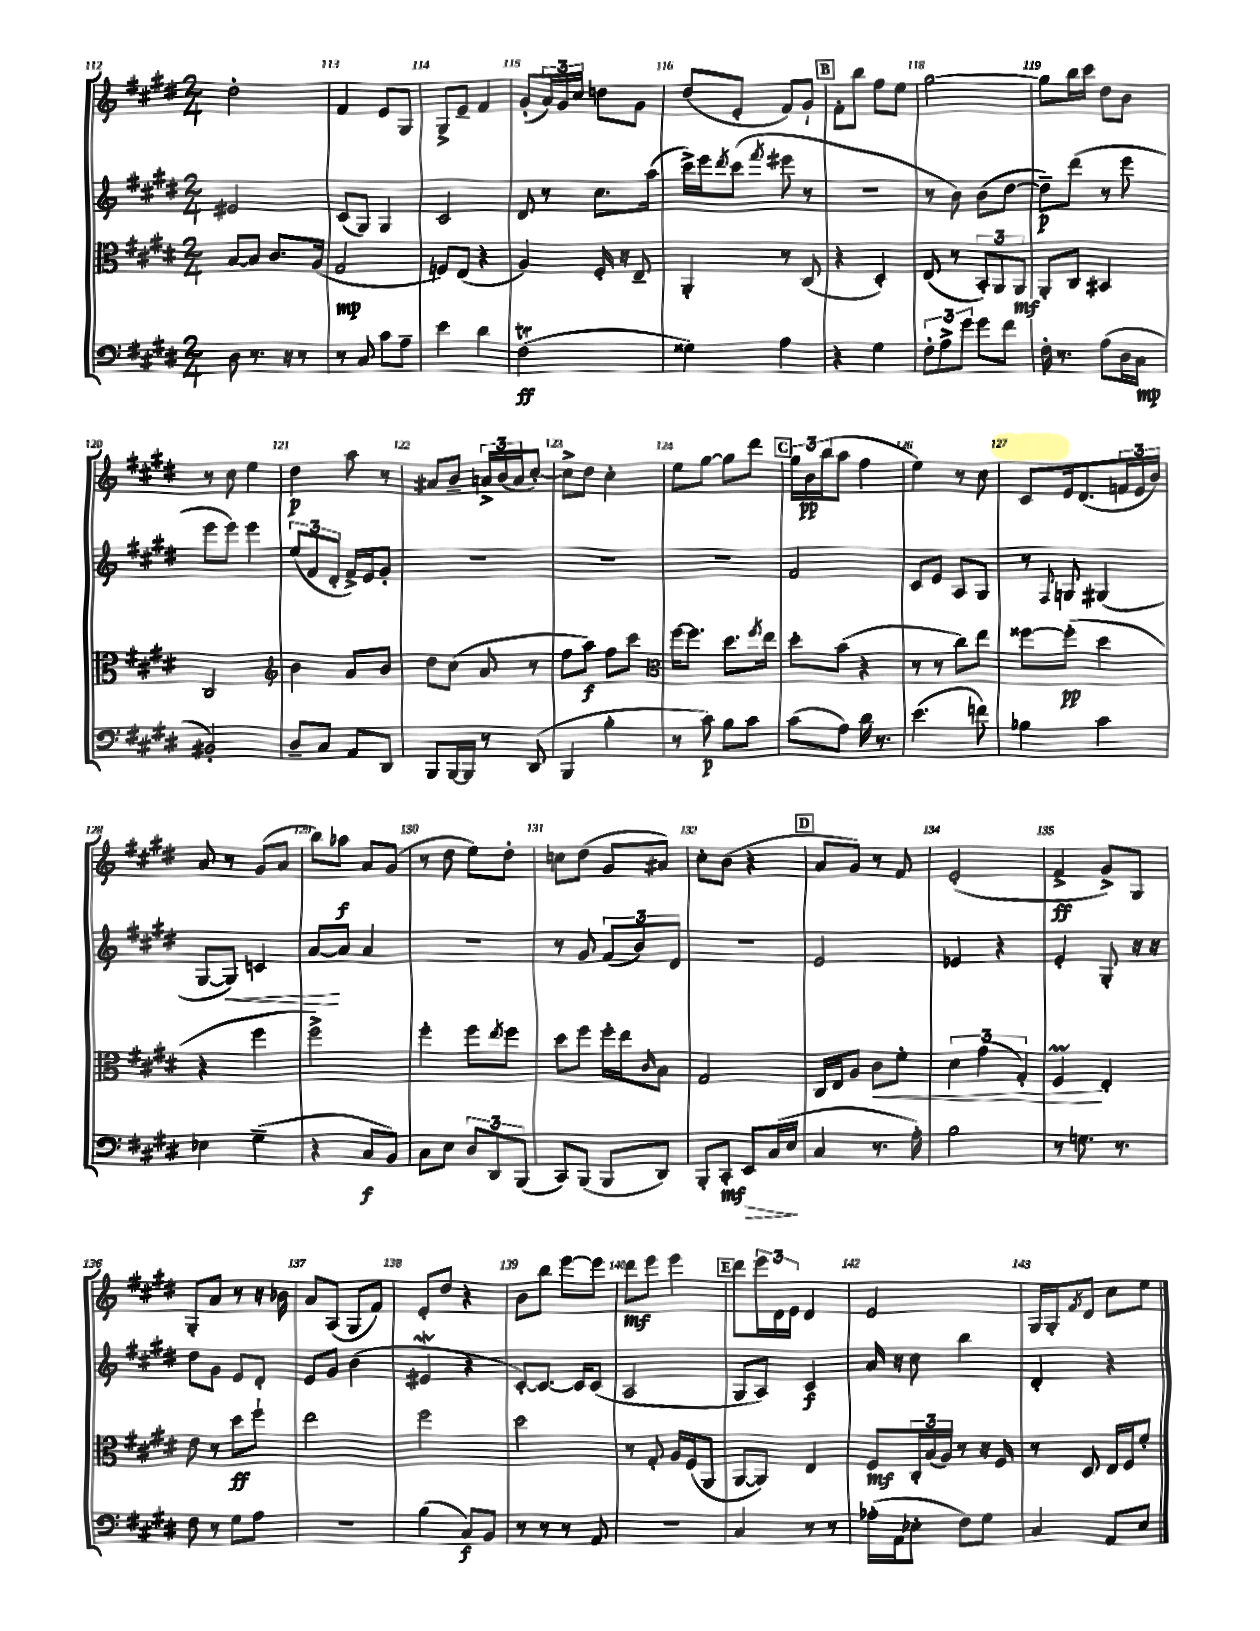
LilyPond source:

<<
\new StaffGroup <<
\new Staff = "s0" {
    \clef treble \key e \major \numericTimeSignature \time 2/4
    dis''2-. |
    fis'4 e'8 gis8 |
    gis8-> e'8-- fis'4 |
    gis'8-.( \tuplet 3/2 { a'16) gis'16 cis''16 } d''8 gis'8 |
    dis''8( e'8-. fis'8) gis'8-! |
    \mark \markup { \box "B" } fis'8-. b''8 fis''8 e''8 |
    gis''2~ |
    gis''8 b''16 cis'''16 dis''8 b'8 |
    r8 cis''8 e''4 |
    dis''4\p a''8 r8 |
    ais'8 b'8-- \tuplet 3/2 { a'16-> b'16( a'16 } cis''8~-.) |
    cis''8-> dis''8 cis''4-. |
    e''8 gis''8~ gis''8 dis'''8 |
    \mark \markup { \box "C" } \tuplet 3/2 { gis''16 b'16\pp b''16( } a''8 fis''4 |
    e''4) r8 cis''8 |
    cis'8 e'16 dis'8.( \tuplet 3/2 { f'16 e'16 b'16) } |
    a'8 r8 gis'8( a'8 |
    b''8) aes''8\f a'8 gis'8( |
    r8 dis''8 e''8) dis''8-. |
    c''8 dis''8( gis'8 ais'8) |
    cis''8-. b'8( r4 |
    \mark \markup { \box "D" } a'8 gis'8) r8 fis'8 |
    e'2-.( |
    fis'4->\ff gis'8->) gis8 |
    gis8-. a'8 r8 r16 bes'16 |
    a'8 a8( gis8 fis'8) |
    e'8-. dis''8 r4 |
    b'8 b''8 e'''8~ e'''8 |
    dis'''8\mf e'''8 e'''4 |
    \mark \markup { \box "E" } dis'''8 \tuplet 3/2 { e'''16 dis'16 e'16 } dis'4 |
    e'2 |
    gis16 gis16-. \acciaccatura { fis'8 } dis'8 cis''8 e''8 \bar "|." |
}
\new Staff = "s1" {
    \clef treble \key e \major \numericTimeSignature \time 2/4
    eis'2 |
    cis'8( gis8) gis4 |
    cis'2 |
    dis'8 r8 cis''8. a''16( |
    cis'''16->) e'''16 \acciaccatura { dis'''8 } cis'''8( \acciaccatura { fis'''8 } eis'''8 r8 |
    \mark \markup { \box "B" } r2 |
    r8 b'8) b'8( dis''8~ |
    dis''8--\p) dis'''8( r8 e'''8 |
    e'''8 e'''8) e'''4 |
    \tuplet 3/2 { e''8( fis'8 dis'8-. } fis'16->) e'16 gis'8-. |
    R2 |
    R2 |
    R2 |
    \mark \markup { \box "C" } fis'2 |
    cis'8 e'8 a8 gis8 |
    r8 \appoggiatura { fis8 } g8 gis4( |
    gis8~ gis8\<) c'4 |
    a'8~\! a'8 a'4 |
    R2 |
    r8 gis'8 \tuplet 3/2 { fis'8( b'8) dis'8 } |
    R2 |
    \mark \markup { \box "D" } e'2 |
    ees'4 r4 |
    e'4-. gis8-. r16 r16 |
    dis''8 gis'8 e'8 dis'8-. |
    e'8 gis'8 b'4( |
    eis'4\mordent r4 |
    cis'8~-.) cis'8.~ cis'16 cis'8( |
    a2 |
    \mark \markup { \box "E" } gis8 a8) cis'4\f |
    a'16 r16 cis''8 b''4 |
    dis'4-. r4 \bar "|." |
}
\new Staff = "s2" {
    \clef alto \key e \major \numericTimeSignature \time 2/4
    b8~ b8 cis'8. a16( |
    gis2\mp |
    f8) e8( r4 |
    a4) fis16-. r16 e8-- |
    a,4-. r8 cis8( |
    \mark \markup { \box "B" } r4 dis4-.) |
    e8( r8 \tuplet 3/2 { b,8-.) a,8 a,8\mf } |
    a,8-. cis8 bis,4 |
    cis2 |
    \clef treble b'4 a'8 b'8 |
    dis''8 cis''8( a'8 r8 |
    fis''8 a''8\f) fis''8 cis'''8 |
    \clef alto fis''16~ fis''8. dis''8. \acciaccatura { fis''8 } e''16 |
    \mark \markup { \box "C" } dis''8-. b'8( r4 |
    r8 r8 cis''8) e''8 |
    fisis''8~ fisis''8-.\pp( dis''4 |
    r4 fis''4 |
    fis''2->) |
    fis''4-. fis''8 \acciaccatura { e''8 } fis''8 |
    dis''8 fis''8 fis''16-. e''16 \grace { cis'16 } b8 |
    gis2 |
    \mark \markup { \box "D" } cis16 e16 a8 cis'8\< fis'8-. |
    \tuplet 3/2 { dis'4 gis'4( gis4-.) } |
    fis4\prall\! e4-. |
    e'8 r8 dis''8\ff fis''8-! |
    e''2 |
    fis''2 |
    dis''2 |
    r8 gis8-. a16 fis16( a,8 |
    \mark \markup { \box "E" } a,8~ a,8) e4 |
    fis8\mf \tuplet 3/2 { cis16-. b16( a16) } r8 r16 fis16 |
    r8 dis8 e16 fis16 fis'8-. \bar "|." |
}
\new Staff = "s3" {
    \clef bass \key e \major \numericTimeSignature \time 2/4
    dis8 r8. r16 r8 |
    r8 cis8 cis'8 a8-- |
    e'4 dis'4 |
    fis2\trill\ff( |
    gisis4) a4 |
    \mark \markup { \box "B" } r4 gis4 |
    \tuplet 3/2 { fis8-. a8-> gis'8 } gis'8 fis'8 |
    fis16-. r8. a8( dis16 cis16\mp |
    bis,2-.) |
    dis8-- cis8 a,8 dis,8 |
    b,,8 b,,16~ b,,16 r8 dis,8( |
    b,,4 b4-. |
    r8 cis'8\p) b8 cis'8 |
    \mark \markup { \box "C" } cis'8( a8) dis'16 r8. |
    e'4.( f'8) |
    bes4 cis'4 |
    ees4 gis4--( |
    r4 cis8\f b,8) |
    cis8 e8 \tuplet 3/2 { dis8 dis,8 b,,8( } |
    cis,8) b,,8( b,,8 dis,8) |
    b,,8-. cis,8-.\mf e,8\> cis16( e16\! |
    \mark \markup { \box "D" } cis4 r8. a16-.) |
    b2 |
    r8 g8. r8. |
    fis8 r8 gis8 a8 |
    R2 |
    b4( cis8\f) b,8 |
    r8 r8 r8 a,8 |
    R2 |
    \mark \markup { \box "E" } cis4 r8 r8 |
    aes16-.( a,16 ees8-. fis8) gis8 |
    cis4 a,8 e8 \bar "|." |
}
>>
>>
\layout { \context { \Score currentBarNumber = #112 \override BarNumber.break-visibility = ##(#f #t #t) barNumberVisibility = #all-bar-numbers-visible } }
